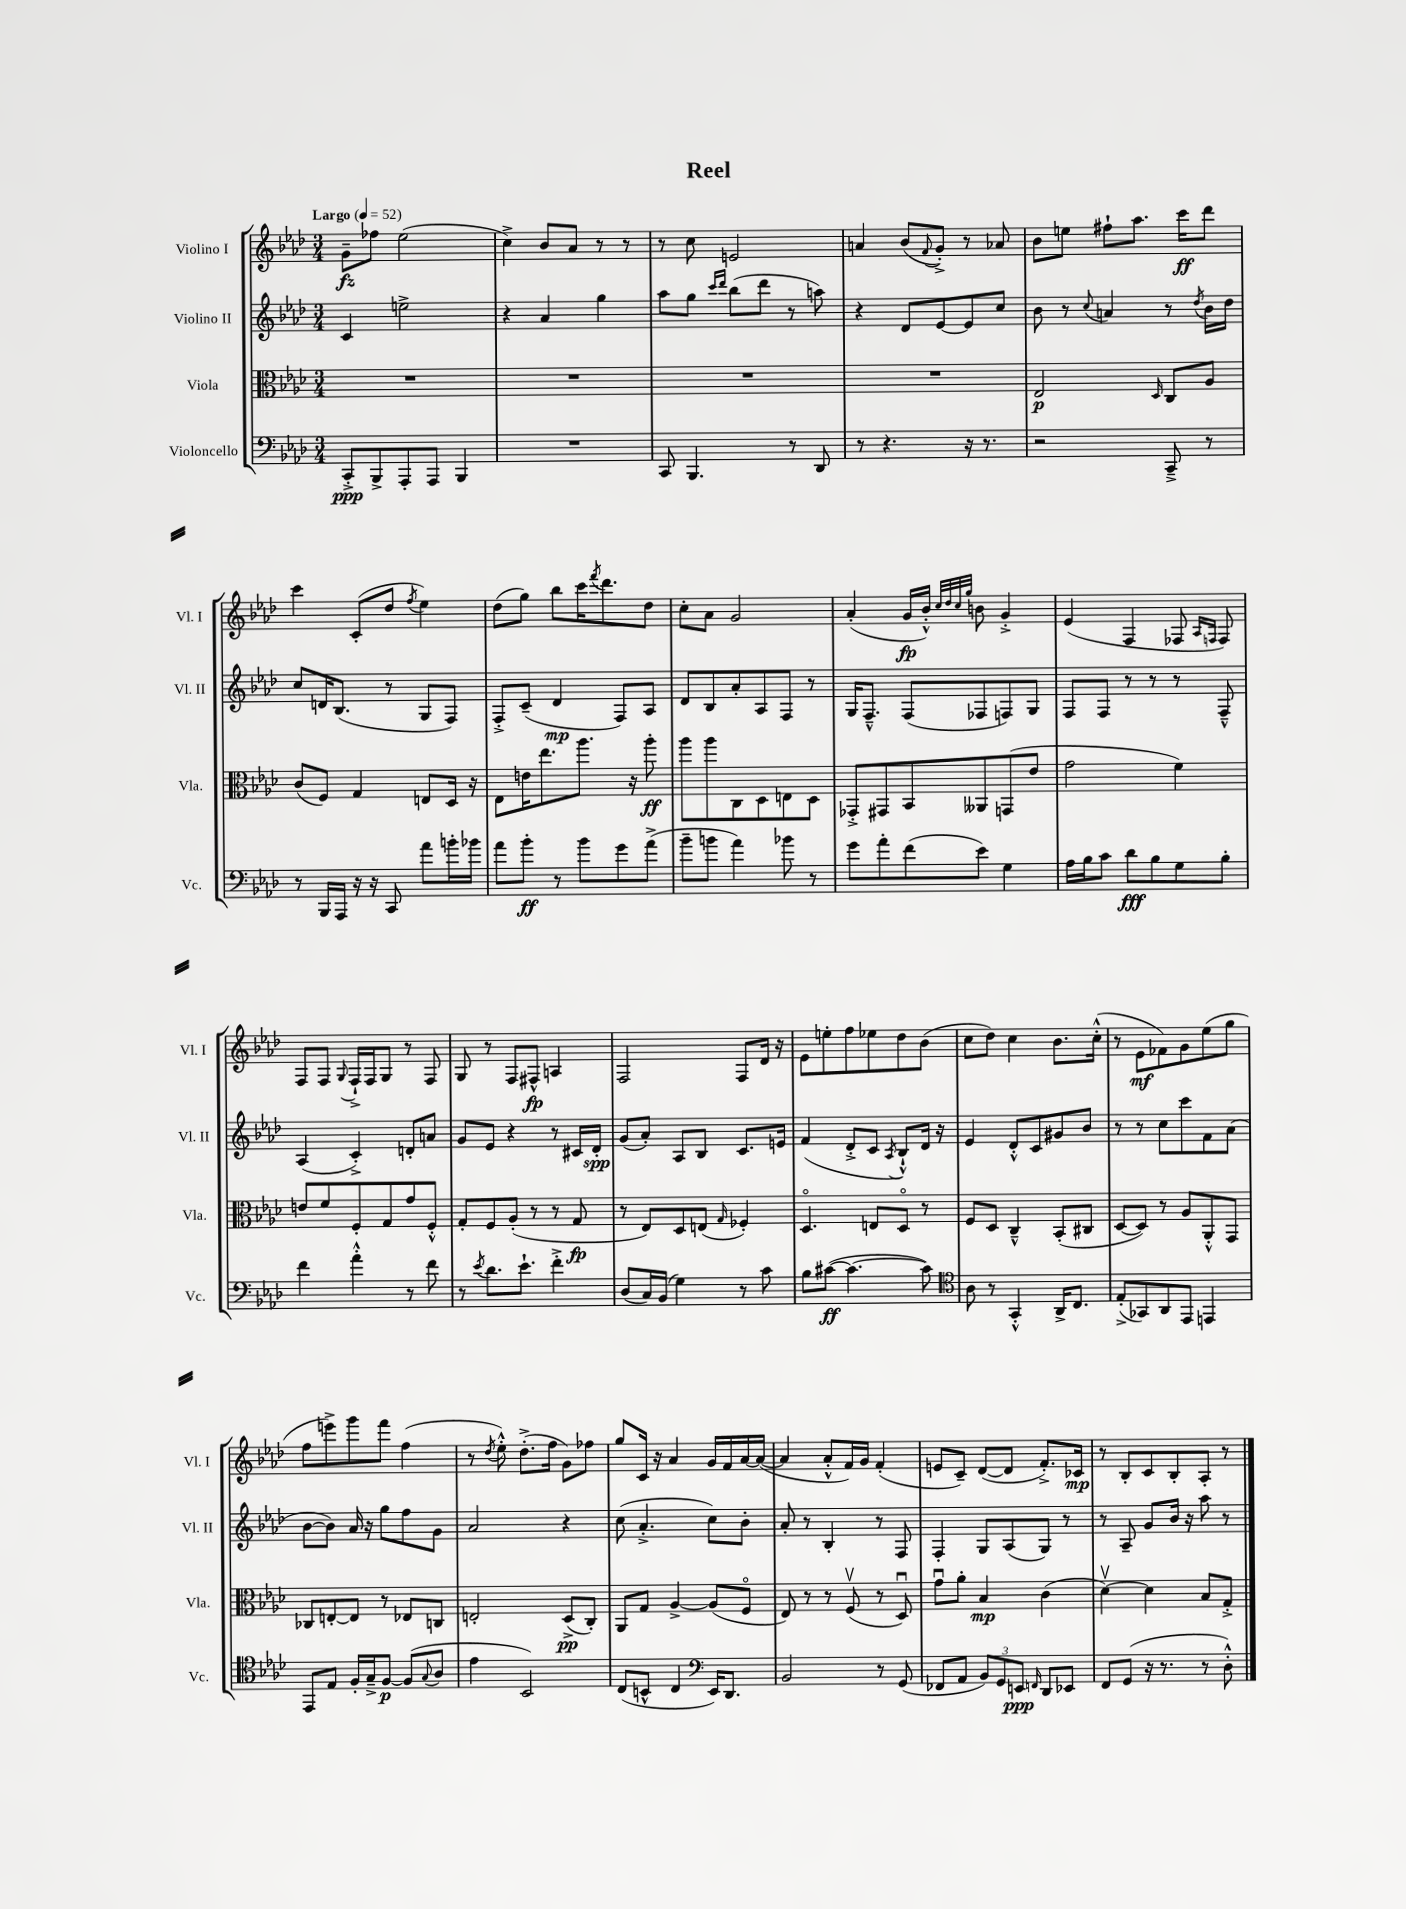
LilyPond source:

\header { title = "Reel" }
<<
\new StaffGroup <<
\new Staff = "s0" \with { instrumentName = "Violino I" shortInstrumentName = "Vl. I" } {
    \clef treble \key aes \major \numericTimeSignature \time 3/4 \tempo "Largo" 4 = 52
    g'8--\fz fes''8 ees''2( |
    c''4->) bes'8 aes'8 r8 r8 |
    r8 c''8 e'2 |
    a'4 bes'8( \appoggiatura { f'8 } g'8-.->) r8 aes'8 |
    bes'8 e''8 fis''8-! aes''8. c'''16\ff des'''8 |
    c'''4 c'8-.( des''8 \acciaccatura { f''8 } ees''4) |
    des''8( g''8) bes''8 c'''16 \acciaccatura { f'''8 } des'''8. des''8 |
    c''8-. aes'8 g'2 |
    aes'4-.( g'16\fp bes'16-.-^) \grace { c''32 des''32 c''32 g''32 } b'8 g'4-.-> |
    ees'4( f4 fes8 \grace { aes16 f16 } f8) |
    f8 f8 \appoggiatura { g8 } f16-!-> f16 g8 r8 f8 |
    g8 r8 f8 fis8-^\fp a4 |
    f2 f8 des'16 r16 |
    ees'8 e''8-. f''8 ees''8 des''8 bes'8( |
    c''8 des''8) c''4 bes'8. c''16-.-^( |
    r8 ees'8\mf fes'8) g'8 ees''8( g''8 |
    f''8 e'''8->) g'''8 f'''8 f''4( |
    r8 \acciaccatura { des''8 } ees''8-.-^) des''8.-.->( f''16 g'8) fes''8 |
    g''8 c'16 r16 aes'4 g'16 f'16 aes'16~ aes'16~( |
    aes'4 aes'8-.-^ f'16) g'16 f'4-.( |
    e'8 c'8--) des'8~( des'8 f'8.-.->) ces'16\mp |
    r8 bes8-. c'8 bes8-. aes8-. r8 \bar "|." |
}
\new Staff = "s1" \with { instrumentName = "Violino II" shortInstrumentName = "Vl. II" } {
    \clef treble \key aes \major \numericTimeSignature \time 3/4
    c'4 e''2-> |
    r4 aes'4 g''4 |
    aes''8 g''8 \grace { c'''16 des'''16 } bes''8( des'''8 r8 a''8) |
    r4 des'8 ees'8~ ees'8 c''8 |
    bes'8 r8 \appoggiatura { c''8 } a'4 r8 \acciaccatura { des''8 } bes'16 des''16 |
    c''8 d'16 bes8.( r8 g8 f8) |
    f8-.-> c'8--( des'4\mp f8) aes8 |
    des'8 bes8 aes'8-. aes8 f8 r8 |
    g16 f8.---^ f8( fes8 f8) g8 |
    f8 f8 r8 r8 r8 f8---^ |
    aes4( c'4-.->) d'8-. a'8 |
    g'8 ees'8 r4 r8 cis'16 des'16-.\spp |
    g'8( aes'8-.) aes8 bes8 c'8. e'16 |
    f'4( des'8-.-> c'8 \acciaccatura { aes8 } bes8-!-^) des'16 r16 |
    ees'4 des'8-.-^ c'8 gis'8 bes'8 |
    r8 r8 c''8 c'''8 f'8 aes'8( |
    bes'8~ bes'8) aes'16 r16 g''8 f''8 g'8 |
    aes'2 r4 |
    c''8( aes'4.-.-> c''8) bes'8-. |
    aes'8-. r8 bes4-. r8 f8 |
    f4-. g8 aes8( g8) r8 |
    r8 aes8-- g'8 bes'16 r16 aes''8 r8 \bar "|." |
}
\new Staff = "s2" \with { instrumentName = "Viola" shortInstrumentName = "Vla." } {
    \clef alto \key aes \major \numericTimeSignature \time 3/4
    R2. |
    R2. |
    R2. |
    R2. |
    ees2\p \grace { des16 } c8 aes8 |
    c'8( f8) g4 e8 des16 r16 |
    ees8 e'16 ees''8. aes''8. r16 aes''8-.\ff |
    aes''8 aes''8 c8 des8 e8 des8 |
    ges,8-.-> gis,8 bes,8 aeses,8 g,8( ees'8 |
    g'2 f'4) |
    e'8 f'8 f8-. g8 g'8 f8-.-^ |
    g8-. f8 aes8-.( r8 r8 g8\fp |
    r8 ees8) des8 e8( \grace { g16 } fes4-.) |
    des4.\flageolet e8 des8\flageolet r8 |
    f8 des8 c4---^ bes,8-.( cis8 |
    des8~ des8) r8 aes8 aes,8-.-^ g,8 |
    ces8 e8~-. e8 r8 ees8 c8 |
    e2-. des8->\pp( c8-.) |
    aes,8 g8 aes4~-> aes8( f8\flageolet |
    ees8) r8 r8 f8\upbow( r8 des8\downbow) |
    g'8\downbow aes'8-. bes4\mp c'4( |
    des'4~\upbow) des'4 bes8 g8-.-> \bar "|." |
}
\new Staff = "s3" \with { instrumentName = "Violoncello" shortInstrumentName = "Vc." } {
    \clef bass \key aes \major \numericTimeSignature \time 3/4
    c,8-.->\ppp bes,,8-> aes,,8-. aes,,8 bes,,4 |
    R2. |
    c,8 bes,,4. r8 des,8 |
    r8 r4. r16 r8. |
    r2 c,8---> r8 |
    r8 bes,,16 aes,,16 r16 r16 c,8 aes'8 b'16-. bes'16 |
    aes'8 bes'8-.\ff r8 bes'8 g'8 aes'8->( |
    bes'8-- b'8 aes'4) bes'8 r8 |
    g'8 aes'8-. f'8( ees'8) g4 |
    aes16 bes16 c'8 des'8\fff bes8 g8 bes8-. |
    f'4 aes'4-.-^ r8 f'8 |
    r8 \acciaccatura { ees'8 } des'8. ees'8.-! f'4-.-> |
    des8( c16) bes,16( g4) r8 c'8 |
    bes8 cis'8~\ff( cis'4.~ cis'8) |
    \clef tenor aes8 r8 g,4-.-^ aes,16-> c8. |
    ees8-.->( ges,8) aes,8 ees,8 e,4 |
    ees,8 ees8 f16-. g16---> f8~\p f8( \appoggiatura { g8 } aes8 |
    ees'4 bes,2) |
    c8( b,8-^ c4 \clef bass ees,16) des,8. |
    bes,2 r8 g,8( |
    fes,8 aes,8 \tuplet 3/2 { bes,8) g,8 e,8\ppp } \grace { f,16 } des,8 ees,8 |
    f,8 g,8( r16 r8. r8 des8-.-^) \bar "|." |
}
>>
>>
\layout { \context { \Score \remove "Bar_number_engraver" } }
